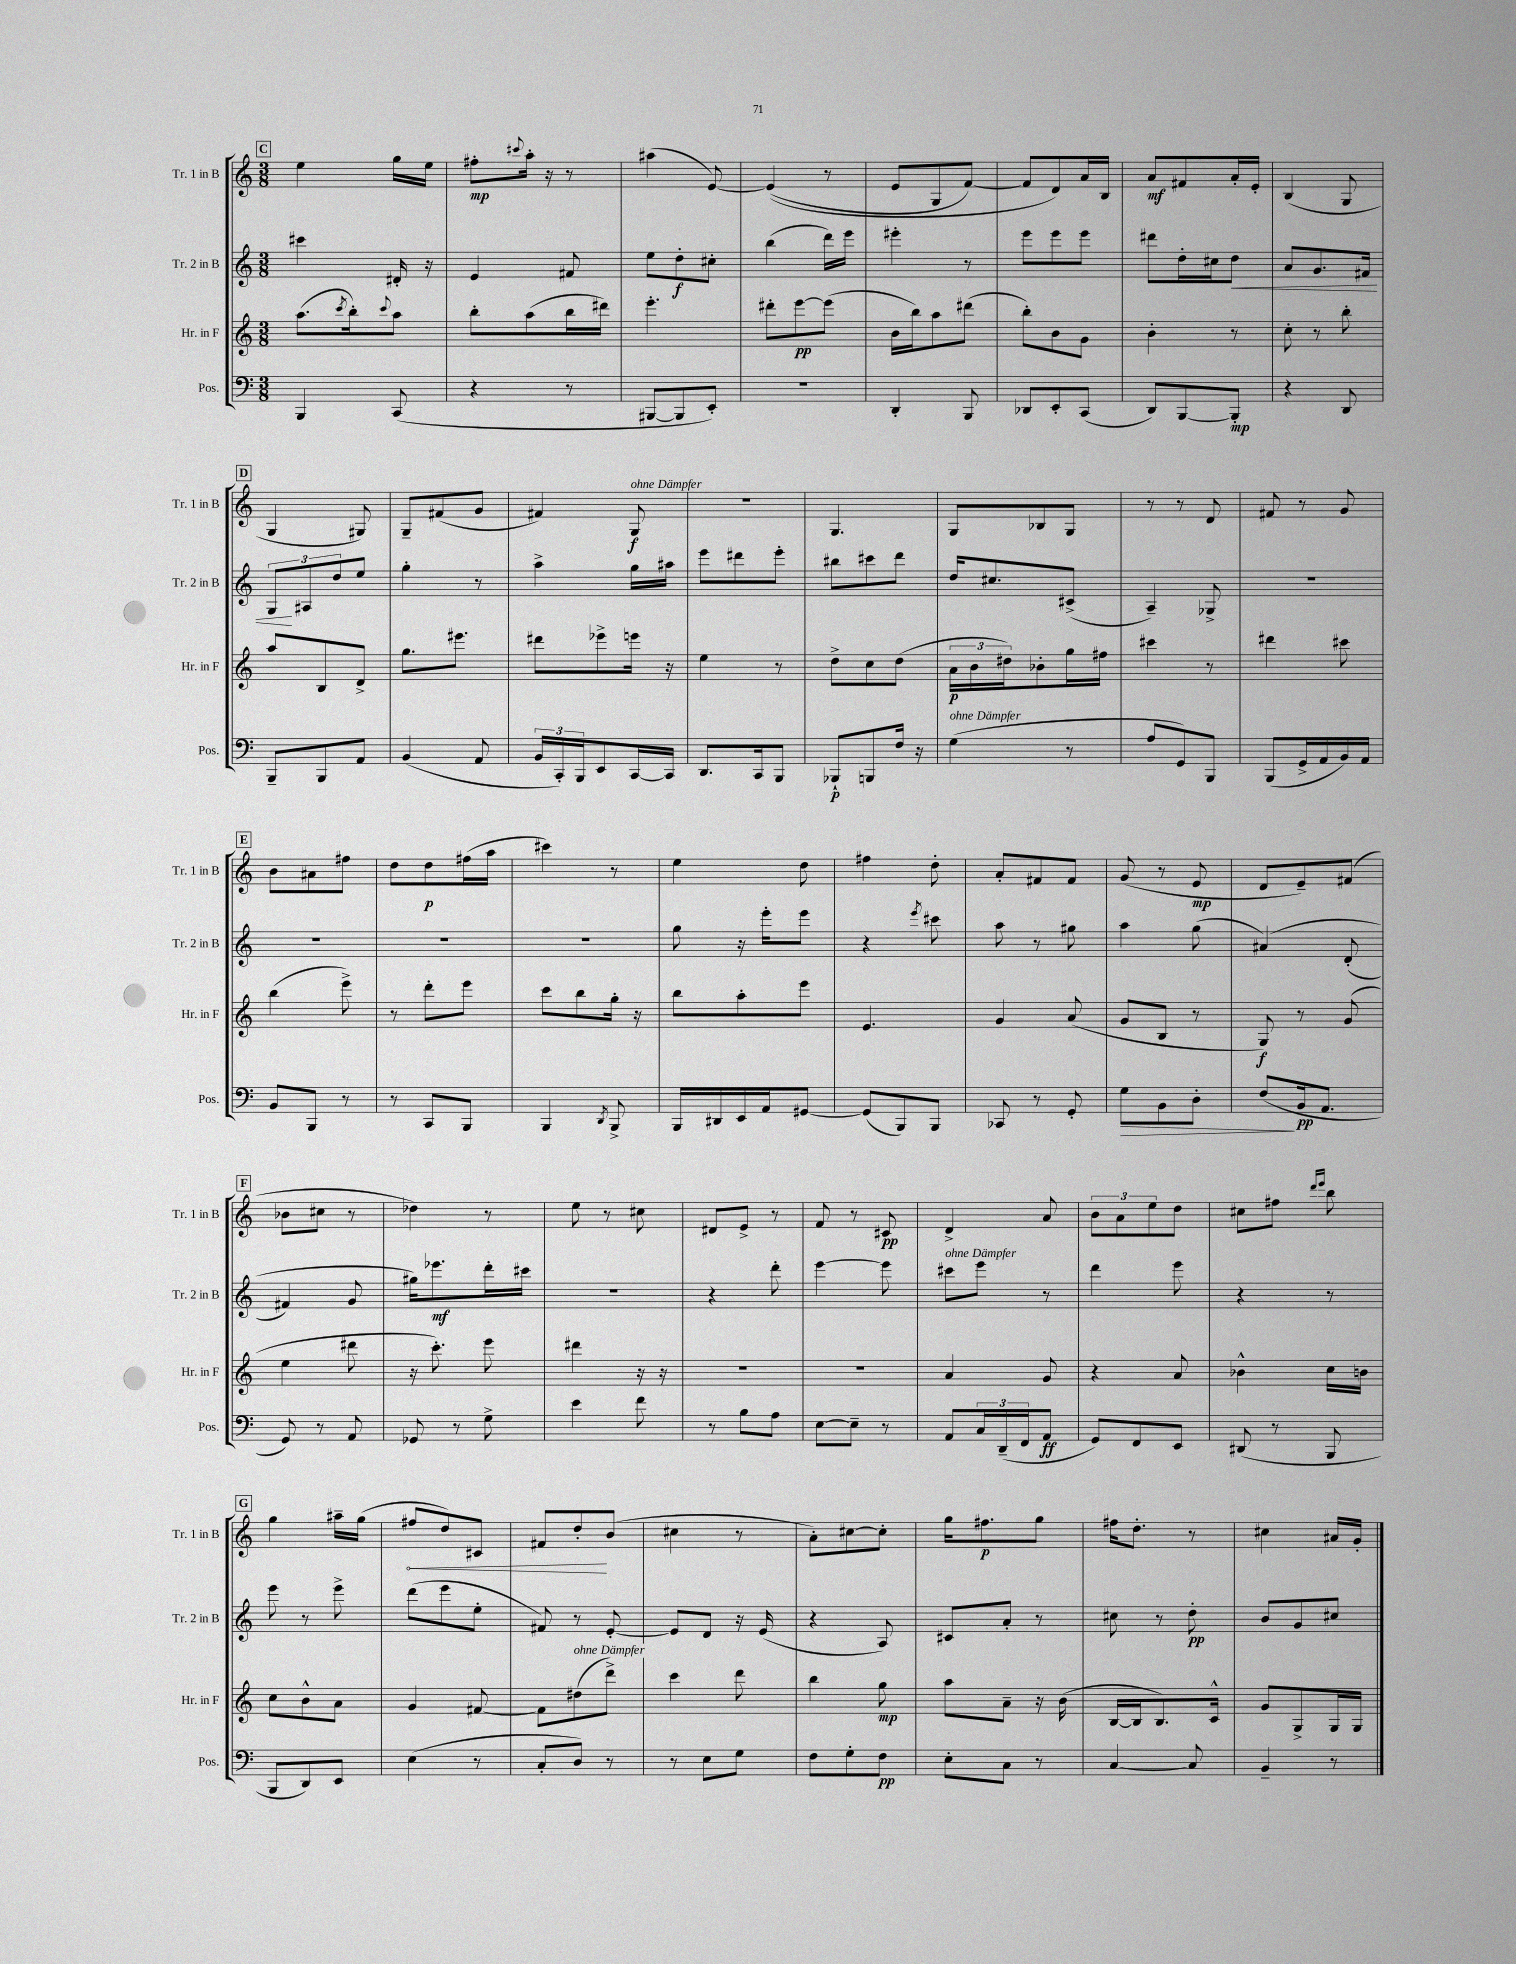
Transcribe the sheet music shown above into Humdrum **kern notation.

**kern	**kern	**kern	**kern
*staff4	*staff3	*staff2	*staff1
*clefF4	*clefG2	*clefG2	*clefG2
*k[]	*k[]	*k[]	*k[]
*M3/8	*M3/8	*M3/8	*M3/8
4BBB/	(8.aa\L	4ccc#\	4ee\
.	8qccc/	.	.
.	16bb'\k)	.	.
.	8qqccc/	.	.
(8CC/	8aa\J	16d#'/	16gg\LL
.	.	16r	16ee\JJ
=	=	=	=
4r	8bb'\L	4e/	8ff#'\L
.	.	.	8qqccc#/
.	(8aa\	.	16aa'\Jk
.	.	.	16r
8r	16bb\L	8f#/	8r
.	16ddd#\JJ)	.	.
=	=	=	=
[8BBB#/L	4.eee'\	8ee\L	(4aa#\
8BBB#/]	.	8dd'\	.
8EE'/J)	.	8cc#'\J	[8e/)
=	=	=	=
4.r	8ddd#'\L	(4bb\	&((4e/]
.	[8eee\	.	.
.	(8eee\]J	16ddd\LL)	8r
.	.	16eee\JJ	.
=	=	=	=
4DD'/	16b\LL	4eee#'\	8e/L
.	16bb\J)	.	.
.	8aa\	.	8G/
8BBB/	(8ddd#\J	8r	[8f/J)
=	=	=	=
8DD-/L	8bb'\L)	8eee\L	8f/]L
8EE'/	8b\	8eee\	8d/&)
(8CC/J	8g\J	8eee\J	16a/L
.	.	.	16B/JJ
=	=	=	=
8DD/L)	4b'\	8ddd#\L	8a/L
[8BBB/	.	16dd'\L	8f#/
.	.	16cc#\J	.
8BBB'/]J	8r	8dd\J	16a'/L
.	.	.	16e'/JJ
=	=	=	=
4r	8cc'\	8a/L	(4B/
.	8r	8.g/	.
8DD/	8bb'\	.	8G/
.	.	16f#/Jk	.
=	=	=	=
8BBB~/L	8aa/L	12G/L	4G/
.	.	12A#/	.
8BBB/	8B/	.	.
.	.	12dd/	.
8AA/J	8d^/J	8ee/J	8G#/)
=	=	=	=
(4BB/	8.gg\L	4gg'\	8G~/L
.	.	.	(8f#/
.	8.eee#\J	.	.
8AA/	.	8r	8g/J
=	=	=	=
24BB/LL	8ddd#\L	4aa^\	4f#/)
24CC'/)	.	.	.
24BBB/J	.	.	.
8EE/	8eee-^\	.	.
[16CC/L	16eee\Jk	16gg\LL	8G/
16CC/]JJ	16r	16aa#\JJ	.
=	=	=	=
8.DD/L	4ee\	8eee\L	4.r
.	.	8ddd#\	.
16CC/k	.	.	.
8BBB/J	8r	8eee'\J	.
=	=	=	=
8BBB-`/L	8dd^\L	8bb#\L	4.G/
8BBB/	8cc\	8ccc#\	.
16F/Jk	(8dd\J	8ddd\J	.
16r	.	.	.
=	=	=	=
(4G\	24a\LL	16dd/LK	8G/L
.	24b\	.	.
.	.	8.cc#/	.
.	24dd#\J)	.	.
.	8b-'\	.	8B-/
8r	16gg\L	(8c#^/J	8G/J
.	16ff#\JJ	.	.
=	=	=	=
8A/L	4ccc#\	4A~/)	8r
8GG/)	.	.	8r
8BBB/J	8r	8G-^/	8d/
=	=	=	=
(8BBB/L	4ddd#\	4.r	8f#/
16GG^/L	.	.	8r
16AA/	.	.	.
16BB/)	8ccc#\	.	8g/
16AA/JJ	.	.	.
=	=	=	=
8BB/L	(4bb\	4.r	8b\L
8BBB/J	.	.	8a#\
8r	8eee^\)	.	8ff#\J
=	=	=	=
8r	8r	4.r	8dd\L
8CC/L	8ddd'\L	.	8dd\
8BBB/J	8eee\J	.	(16ff#\L
.	.	.	16aa\JJ
=	=	=	=
4BBB/	8ccc\L	4.r	4ccc#\)
.	8bb\	.	.
8qDD/	.	.	.
8BBB^/	16gg'\Jk	.	8r
.	16r	.	.
=	=	=	=
16BBB/LL	8bb\L	8gg\	4ee\
16DD#/	.	.	.
16EE/	8aa'\	16r	.
16AA/J	.	16eee'\LK	.
[8GG#/J	8eee\J	8eee\J	8dd\
=	=	=	=
(8GG#/]L	4.e/	4r	4ff#\
8BBB/)	.	.	.
.	.	8qeee/	.
8BBB/J	.	8ccc#\	8dd'\
=	=	=	=
8CC-/	4g/	8aa\	8a'/L
8r	.	8r	8f#/
8GG'/	(8a/	8gg#\	8f#/J
=	=	=	=
8G\L	8g/L	4aa\	(8g/
8BB\	8B/J	.	8r
8D'\J	8r	(8gg\	8e/
=	=	=	=
(8F/L	8G/)	&(4a#/)	8d/L
16BB/k	8r	.	8e~/)
8.AA/J	.	.	.
.	(8g/	(8d'/	(8f#/J
=	=	=	=
8GG/)	4ee\	4f#/)	8b-\L
8r	.	.	8cc#\J
8AA/	8ddd#\	8g/	8r
=	=	=	=
8GG-/	16r	16gg#\LK&)	4dd-\)
.	8.ccc'\)	8.eee-\	.
8r	.	.	.
8G^\	8eee\	16ddd'\L	8r
.	.	16ccc#\JJ	.
=	=	=	=
4e\	4ddd#\	4.r	8ee\
.	.	.	8r
8f\	16r	.	8cc#\
.	16r	.	.
=	=	=	=
8r	4.r	4r	8d#/L
8B\L	.	.	8e^/J
8A\J	.	8ddd'\	8r
=	=	=	=
[8E\L	4.r	[4eee\	8f/
8E~\]J	.	.	8r
8r	.	8eee\]	8c#/
=	=	=	=
8AA/L	4a/	8ccc#\L	4d^/
24C/L	.	8eee\J	.
(24DD~/	.	.	.
24FF/J	.	.	.
8AA/J	8g/	8r	8a/
=	=	=	=
8GG/L)	4r	4ddd\	12b\L
.	.	.	12a\
8FF/	.	.	.
.	.	.	12ee\
8EE/J	8a/	8eee\	8dd\J
=	=	=	=
(8DD#/	4b-^^\	4r	8cc#\L
8r	.	.	8ff#\J
.	.	.	16qqddd/LL
.	.	.	16qqeee/JJ
8BBB/	16cc\LL	8r	8bb\
.	16b\JJ	.	.
=	=	=	=
8BBB/L	8cc\L	8eee\	4gg\
8DD/)	8b^^\	8r	.
8EE/J	8a\J	8eee^\	16aa#~\LL
.	.	.	(16gg\JJ
=	=	=	=
(4E\	4g/	(8ddd\L	8ff#/L
.	.	8eee\	8dd/)
8r	[8f#/	8ee'\J	8c#/J
=	=	=	=
8C'/L	8f#\]L	8f#/)	8f#/L
8D/J)	(8dd#\	8r	8dd'/
8r	8ddd^\J)	[8e'/	(8b/J
=	=	=	=
8r	4ccc\	8e/]L	4cc#\
8E\L	.	8d/J	.
8G\J	8ddd\	16r	8r
.	.	(16e/	.
=	=	=	=
8F\L	4bb\	4r	8a'\L)
8G'\	.	.	[8cc#\
8F\J	8gg\	8A/)	8cc#'\]J
=	=	=	=
8E'\L	8aa\L	8c#/L	16gg\LK
.	.	.	8.ff#\
8C\J	8a~\J	8a'/J	.
8r	16r	8r	8gg\J
.	(16b\	.	.
=	=	=	=
[4C/	[16B/LL	8cc#\	16ff#\LK
.	16B/]J	.	8.dd'\J
.	8.B/)	8r	.
8C/]	.	8dd'\	8r
.	16c^^/Jk	.	.
=	=	=	=
4BB~/	8g/L	8b/L	4cc#\
.	8G^/	8g/	.
8r	16G/L	8cc#/J	16a#/LL
.	16G/JJ	.	16g'/JJ
==	==	==	==
*-	*-	*-	*-
